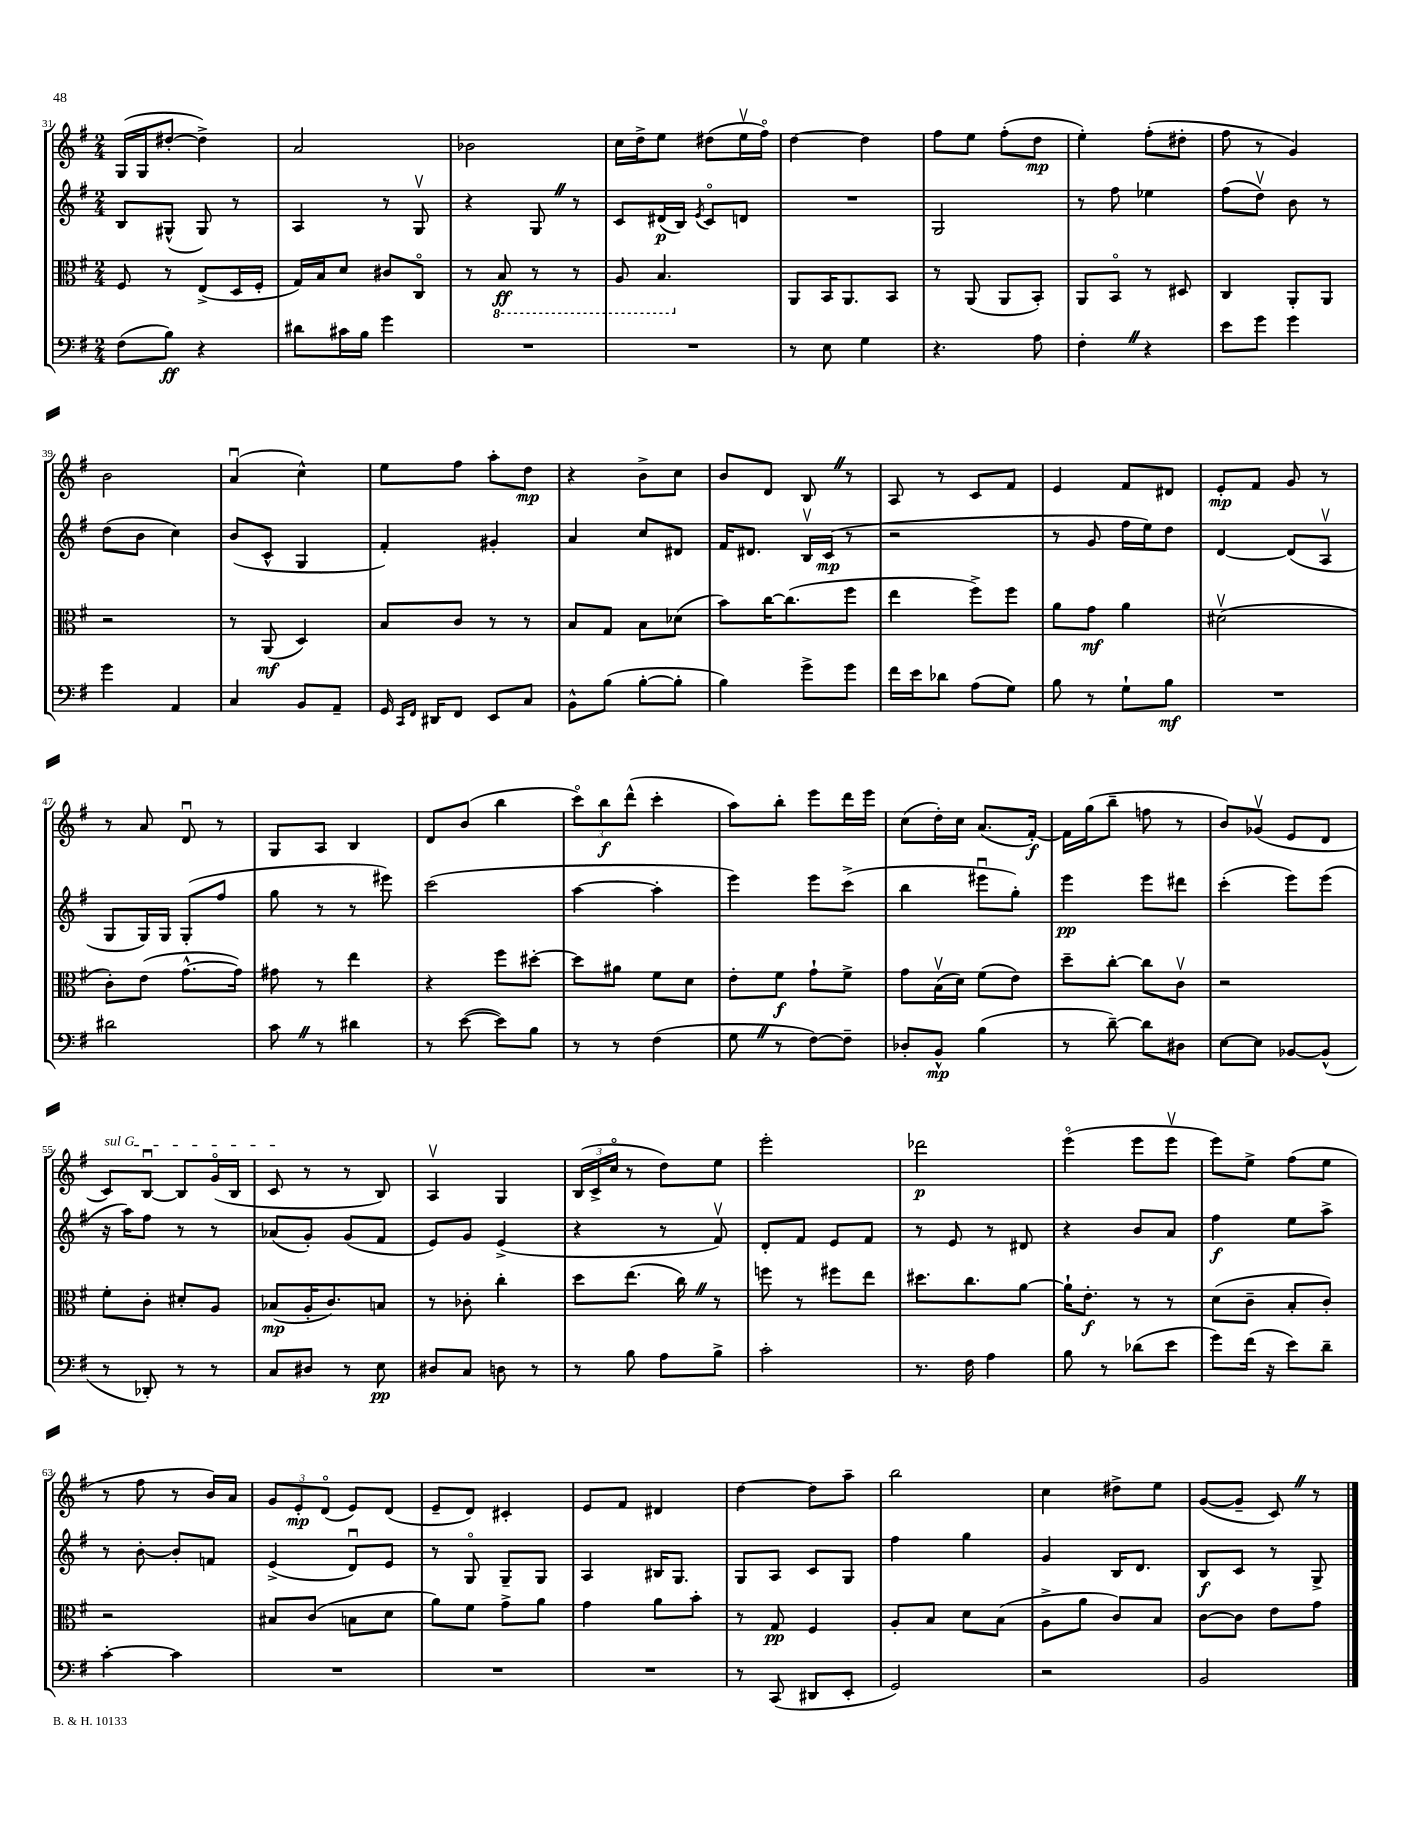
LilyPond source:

<<
\new StaffGroup <<
\new Staff = "s0" {
    \clef treble \key g \major \numericTimeSignature \time 2/4
    g16( g16 dis''8~-. dis''4->) |
    a'2 |
    bes'2 |
    c''16 d''16-> e''8 dis''8( e''16\upbow fis''16\flageolet) |
    d''4~ d''4 |
    fis''8 e''8 fis''8-.( d''8\mp |
    e''4-.) fis''8-.( dis''8-. |
    fis''8 r8 g'4) |
    b'2 |
    a'4\downbow( c''4-^) |
    e''8 fis''8 a''8-. d''8\mp |
    r4 b'8-> c''8 |
    b'8 d'8 b8 \once \override BreathingSign.text = \markup { \musicglyph "scripts.caesura.straight" } \breathe r8 |
    a8 r8 c'8 fis'8 |
    e'4 fis'8 dis'8 |
    e'8-.\mp fis'8 g'8 r8 |
    r8 a'8 d'8\downbow r8 |
    g8 a8 b4 |
    d'8 b'8( b''4 |
    \tuplet 3/2 { c'''8\flageolet) b''8\f d'''8-^( } c'''4-. |
    a''8) b''8-. e'''8 d'''16 e'''16 |
    c''8( d''16-.) c''16 a'8.( fis'16~-.\f) |
    fis'16 g''16( b''8-- f''8 r8 |
    b'8) ges'8\upbow( e'8 d'8 |
    \once \override TextSpanner.bound-details.left.text = \markup { \italic "sul G" } c'8\startTextSpan) b8~\downbow b8 g'16\flageolet( b16 |
    c'8\stopTextSpan r8 r8 b8) |
    a4\upbow g4 |
    \tuplet 3/2 { b16( c'16-> c''16\flageolet } r8 d''8) e''8 |
    e'''2-. |
    des'''2\p |
    e'''4\flageolet( e'''8 e'''8\upbow |
    e'''8) e''8-> fis''8( e''8 |
    r8 fis''8 r8 b'16) a'16 |
    \tuplet 3/2 { g'8 e'8-.\mp d'8\flageolet( } e'8) d'8( |
    e'8-- d'8) cis'4-. |
    e'8 fis'8 dis'4 |
    d''4~ d''8 a''8-- |
    b''2 |
    c''4 dis''8-> e''8 |
    g'8~( g'8-- c'8) \once \override BreathingSign.text = \markup { \musicglyph "scripts.caesura.straight" } \breathe r8 \bar "|." |
}
\new Staff = "s1" {
    \clef treble \key g \major \numericTimeSignature \time 2/4
    b8 gis8-^( gis8) r8 |
    a4 r8 g8\upbow |
    r4 g8 \once \override BreathingSign.text = \markup { \musicglyph "scripts.caesura.straight" } \breathe r8 |
    c'8 dis'16\p( b16) \acciaccatura { e'8 } c'8\flageolet d'8 |
    R2 |
    g2 |
    r8 fis''8 ees''4 |
    fis''8( d''8\upbow) b'8 r8 |
    d''8( b'8 c''4) |
    b'8( c'8-^ g4 |
    fis'4-.) gis'4-. |
    a'4 c''8 dis'8 |
    fis'16 dis'8. b16\upbow c'16\mp( r8 |
    r2 |
    r8 g'8 fis''16 e''16) d''8 |
    d'4~ d'8( a8\upbow |
    g8 g16) g16 g8-.( fis''8 |
    g''8 r8 r8 eis'''8) |
    c'''2( |
    a''4~ a''4-. |
    e'''4) e'''8 c'''8->( |
    b''4 eis'''8\downbow g''8-.) |
    e'''4\pp e'''8 dis'''8 |
    c'''4-.( e'''8) e'''8( |
    r16 a''16) fis''8 r8 r8 |
    aes'8( g'8-.) g'8( fis'8 |
    e'8) g'8 e'4->( |
    r4 r8 fis'8\upbow) |
    d'8-. fis'8 e'8 fis'8 |
    r8 e'8 r8 dis'8 |
    r4 b'8 a'8 |
    fis''4\f e''8 a''8-> |
    r8 b'8~-. b'8-. f'8 |
    e'4->( d'8\downbow) e'8 |
    r8 g8\flageolet g8-- g8 |
    a4 bis16 g8. |
    g8 a8 c'8 g8 |
    fis''4 g''4 |
    g'4 b16 d'8. |
    b8\f c'8 r8 g8-> \bar "|." |
}
\new Staff = "s2" {
    \clef alto \key g \major \numericTimeSignature \time 2/4
    fis8 r8 e8->( d16 fis16-. |
    g16) b16 d'8 cis'8 c8\flageolet |
    r8 \ottava #-1 b,8\ff r8 r8 |
    a,8 b,4. \ottava #0 |
    a,8 b,16 a,8. b,8 |
    r8 a,8( a,8 b,8-.) |
    a,8 b,8\flageolet r8 dis8 |
    c4 a,8-. a,8 |
    r2 |
    r8 a,8\mf( d4) |
    b8 c'8 r8 r8 |
    b8 g8 b8 des'8( |
    b'8) c''16~ c''8.( fis''8 |
    e''4 fis''8->) fis''8 |
    a'8 g'8\mf a'4 |
    dis'2\upbow( |
    c'8-.) e'8( g'8.~-^ g'16) |
    gis'8 r8 e''4 |
    r4 fis''8 dis''8~-. |
    dis''8 ais'8 fis'8 d'8 |
    e'8-. fis'8\f g'8-! fis'8-> |
    g'8 b16\upbow( d'16) fis'8( e'8) |
    d''8-- c''8~-. c''8 c'8\upbow |
    r2 |
    fis'8-. c'8-. dis'8-. a8 |
    bes8\mp( a16-. c'8.) b8 |
    r8 ces'8-. c''4-. |
    d''8 e''8.( c''16) \once \override BreathingSign.text = \markup { \musicglyph "scripts.caesura.straight" } \breathe r8 |
    f''8 r8 fis''8 e''8 |
    dis''8. c''8. a'8~ |
    a'16-! e'8.-.\f r8 r8 |
    d'8( c'8-- b8-. c'8-.) |
    r2 |
    bis8 c'8( b8 d'8 |
    a'8) fis'8 g'8-> a'8 |
    g'4 a'8 b'8-. |
    r8 g8\pp fis4 |
    a8-. b8 d'8 b8( |
    a8-> a'8 c'8) b8 |
    c'8~ c'8 e'8 g'8 \bar "|." |
}
\new Staff = "s3" {
    \clef bass \key g \major \numericTimeSignature \time 2/4
    fis8( b8\ff) r4 |
    dis'8 cis'16 b16 g'4 |
    R2 |
    R2 |
    r8 e8 g4 |
    r4. a8 |
    fis4-. \once \override BreathingSign.text = \markup { \musicglyph "scripts.caesura.straight" } \breathe r4 |
    e'8 g'8 g'4 |
    g'4 a,4 |
    c4 b,8 a,8-- |
    g,16 \grace { c,16 fis,16 } dis,16 fis,8 e,8 c8 |
    b,8-^ b8( b8~-. b8-. |
    b4) g'8-> g'8 |
    fis'16 e'16 des'8 a8( g8) |
    b8 r8 g8-! b8\mf |
    R2 |
    dis'2 |
    c'8 \once \override BreathingSign.text = \markup { \musicglyph "scripts.caesura.straight" } \breathe r8 dis'4 |
    r8 e'8~( e'8) b8 |
    r8 r8 fis4( |
    g8 \once \override BreathingSign.text = \markup { \musicglyph "scripts.caesura.straight" } \breathe r8 fis8~) fis8-- |
    des8-. b,8-^\mp b4( |
    r8 d'8~--) d'8 dis8 |
    e8~ e8 bes,8~ bes,8-^( |
    r8 des,8-.) r8 r8 |
    c8 dis8 r8 e8\pp |
    dis8 c8 d8 r8 |
    r8 b8 a8 b8-> |
    c'2-. |
    r8. fis16 a4 |
    b8 r8 des'8( e'8 |
    g'8) fis'16( r16 e'8) d'8-- |
    c'4~-. c'4 |
    R2 |
    R2 |
    R2 |
    r8 c,8( dis,8 e,8-. |
    g,2) |
    r2 |
    b,2 \bar "|." |
}
>>
>>
\layout { \context { \Score currentBarNumber = #31 } }
